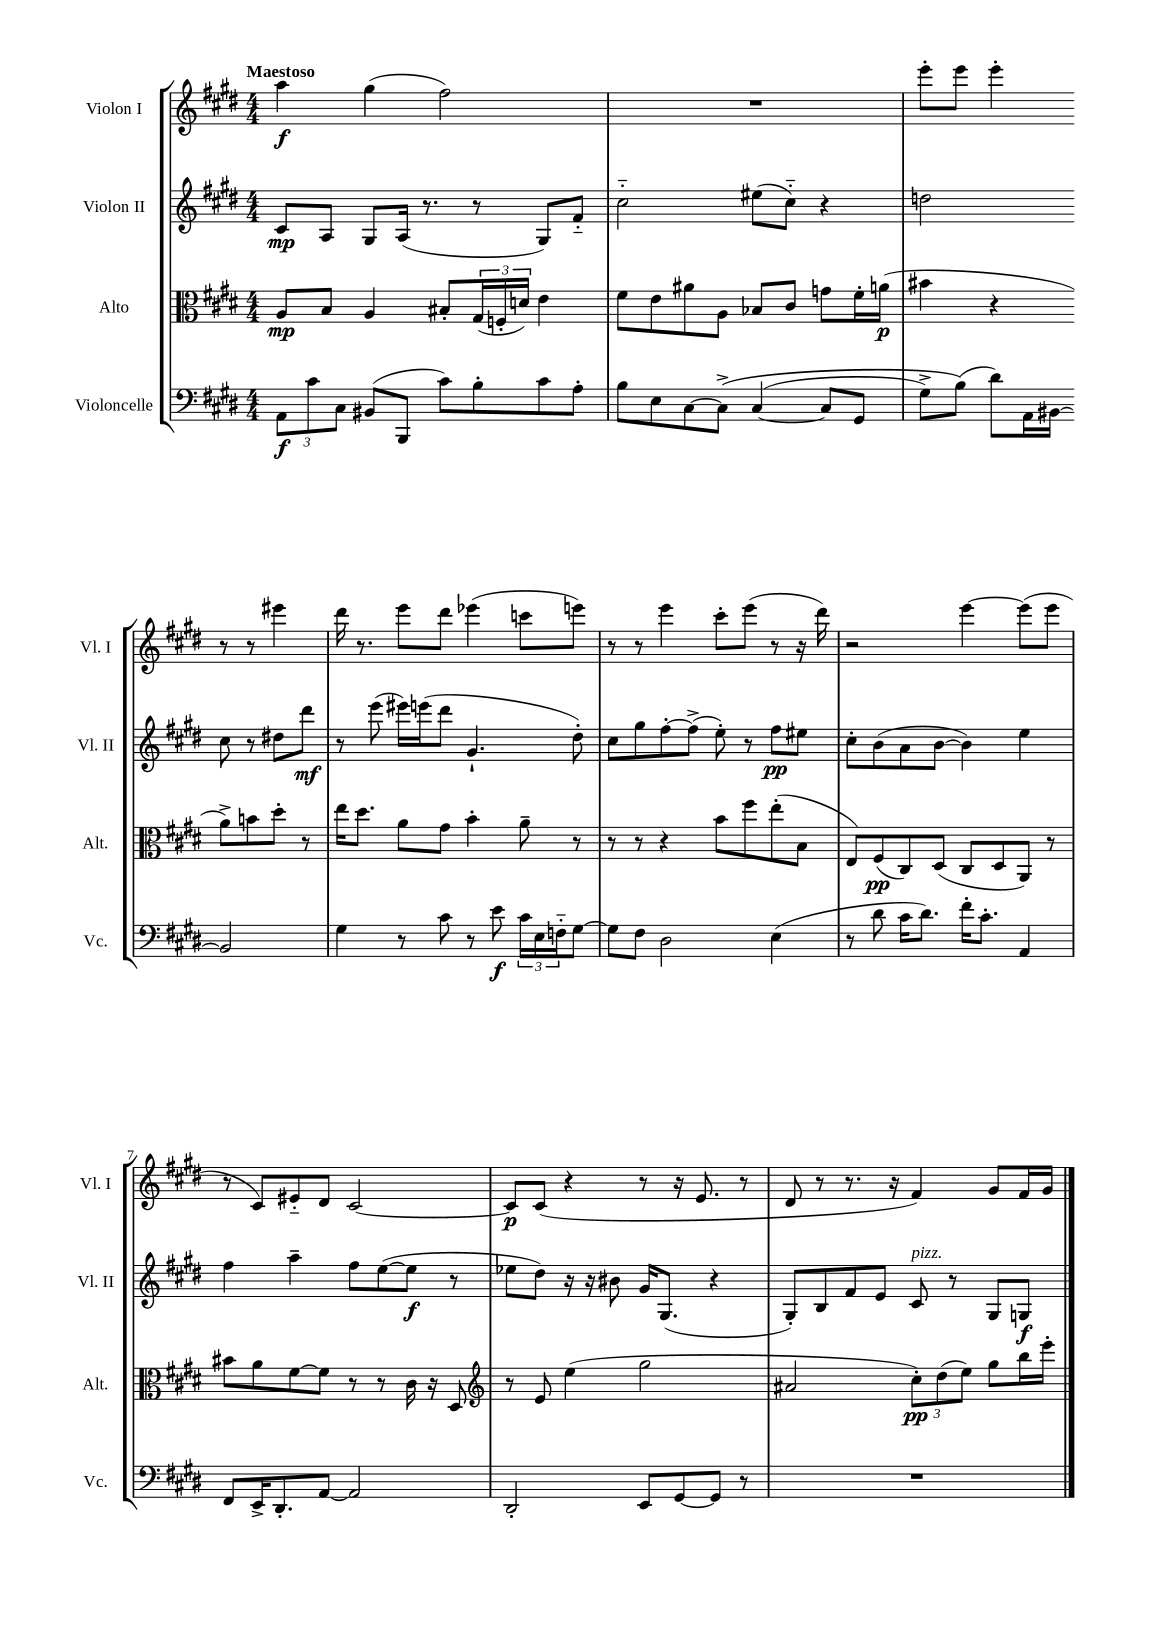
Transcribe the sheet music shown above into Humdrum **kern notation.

**kern	**kern	**kern	**kern
*staff4	*staff3	*staff2	*staff1
*clefF4	*clefC3	*clefG2	*clefG2
*k[f#c#g#d#]	*k[f#c#g#d#]	*k[f#c#g#d#]	*k[f#c#g#d#]
*M4/4	*M4/4	*M4/4	*M4/4
12AA	8A	8c#	4aa
12c#	.	.	.
.	8B	8A	.
12C#	.	.	.
(8BB#	4A	8G#	(4gg#
8BBB	.	(16A	.
.	.	8.r	.
8c#)	8B#'	.	2ff#)
8B'	(24G#	8r	.
.	24F'	.	.
.	24d)	.	.
8c#	4e	8G#)	.
8A'	.	8f#'~	.
=	=	=	=
8B	8f#	2cc#'~	1r
8E	8e	.	.
[8C#	8a#	.	.
&(8C#^]	8A	.	.
([4C#	8B-	(8ee#	.
.	8c#	8cc#'~)	.
8C#]	8g	4r	.
8GG#	16f#'	.	.
.	(16a	.	.
=	=	=	=
8G#^)	4b#	2dd	8eee'
(8B&)	.	.	8eee
8d#)	4r	.	4eee'
16AA	.	.	.
[16BB#	.	.	.
2BB#]	8a^)	8cc#	8r
.	8b	8r	8r
.	8dd#'	8dd#	4eee#
.	8r	8ddd#	.
=	=	=	=
4G#	16ee	8r	16ddd#
.	8.dd#	.	8.r
.	.	(8eee	.
8r	8a	16eee#)	8eee
.	.	(16eee	.
8c#	8g#	8ddd#	8ddd#
8r	4b'	4.g#`	(4eee-
8e	.	.	.
24c#	8a~	.	8ccc
24E	.	.	.
24F'~	.	.	.
[8G#	8r	8dd#')	8eee)
=	=	=	=
8G#]	8r	8cc#	8r
8F#	8r	8gg#	8r
2D#	4r	[8ff#'	4eee
.	.	(8ff#^]	.
.	8b	8ee')	8ccc#'
.	8ff#	8r	(8eee
(4E	(8ee'	8ff#	8r
.	8B	8ee#	16r
.	.	.	16ddd#)
=	=	=	=
8r	8E)	8cc#'	2r
8d#	(8F#	(8b	.
16c#	8C#)	8a	.
8.d#)	.	.	.
.	(8D#	[8b	.
16f#'	8C#	4b])	[4eee
8.c#'	.	.	.
.	8D#	.	.
4AA	8AA)	4ee	(8eee]
.	8r	.	8eee
=	=	=	=
8FF#	8b#	4ff#	8r
16EE^	8a	.	8c#)
8.DD#'	.	.	.
.	[8f#	4aa~	8e#'~
[8AA	8f#]	.	8d#
2AA]	8r	8ff#	[2c#
.	8r	([8ee	.
.	16c#	8ee]	.
.	16r	.	.
.	8D#	8r	.
=	=	=	=
*	*clefG2	*	*
2DD#'	8r	8ee-	8c#]
.	8e	8dd#)	(8c#
.	(4ee	16r	4r
.	.	16r	.
.	.	8b#	.
8EE	2gg#	16g#	8r
.	.	(8.G#	.
[8GG#	.	.	16r
.	.	.	8.e
8GG#]	.	4r	.
8r	.	.	8r
=	=	=	=
1r	2a#	8G#')	8d#
.	.	8B	8r
.	.	8f#	8.r
.	.	8e	.
.	.	.	16r
.	12cc#')	8c#	4f#)
.	(12dd#	.	.
.	.	8r	.
.	12ee)	.	.
.	8gg#	8G#	8g#
.	16bb	8G	16f#
.	16eee'	.	16g#
==	==	==	==
*-	*-	*-	*-
